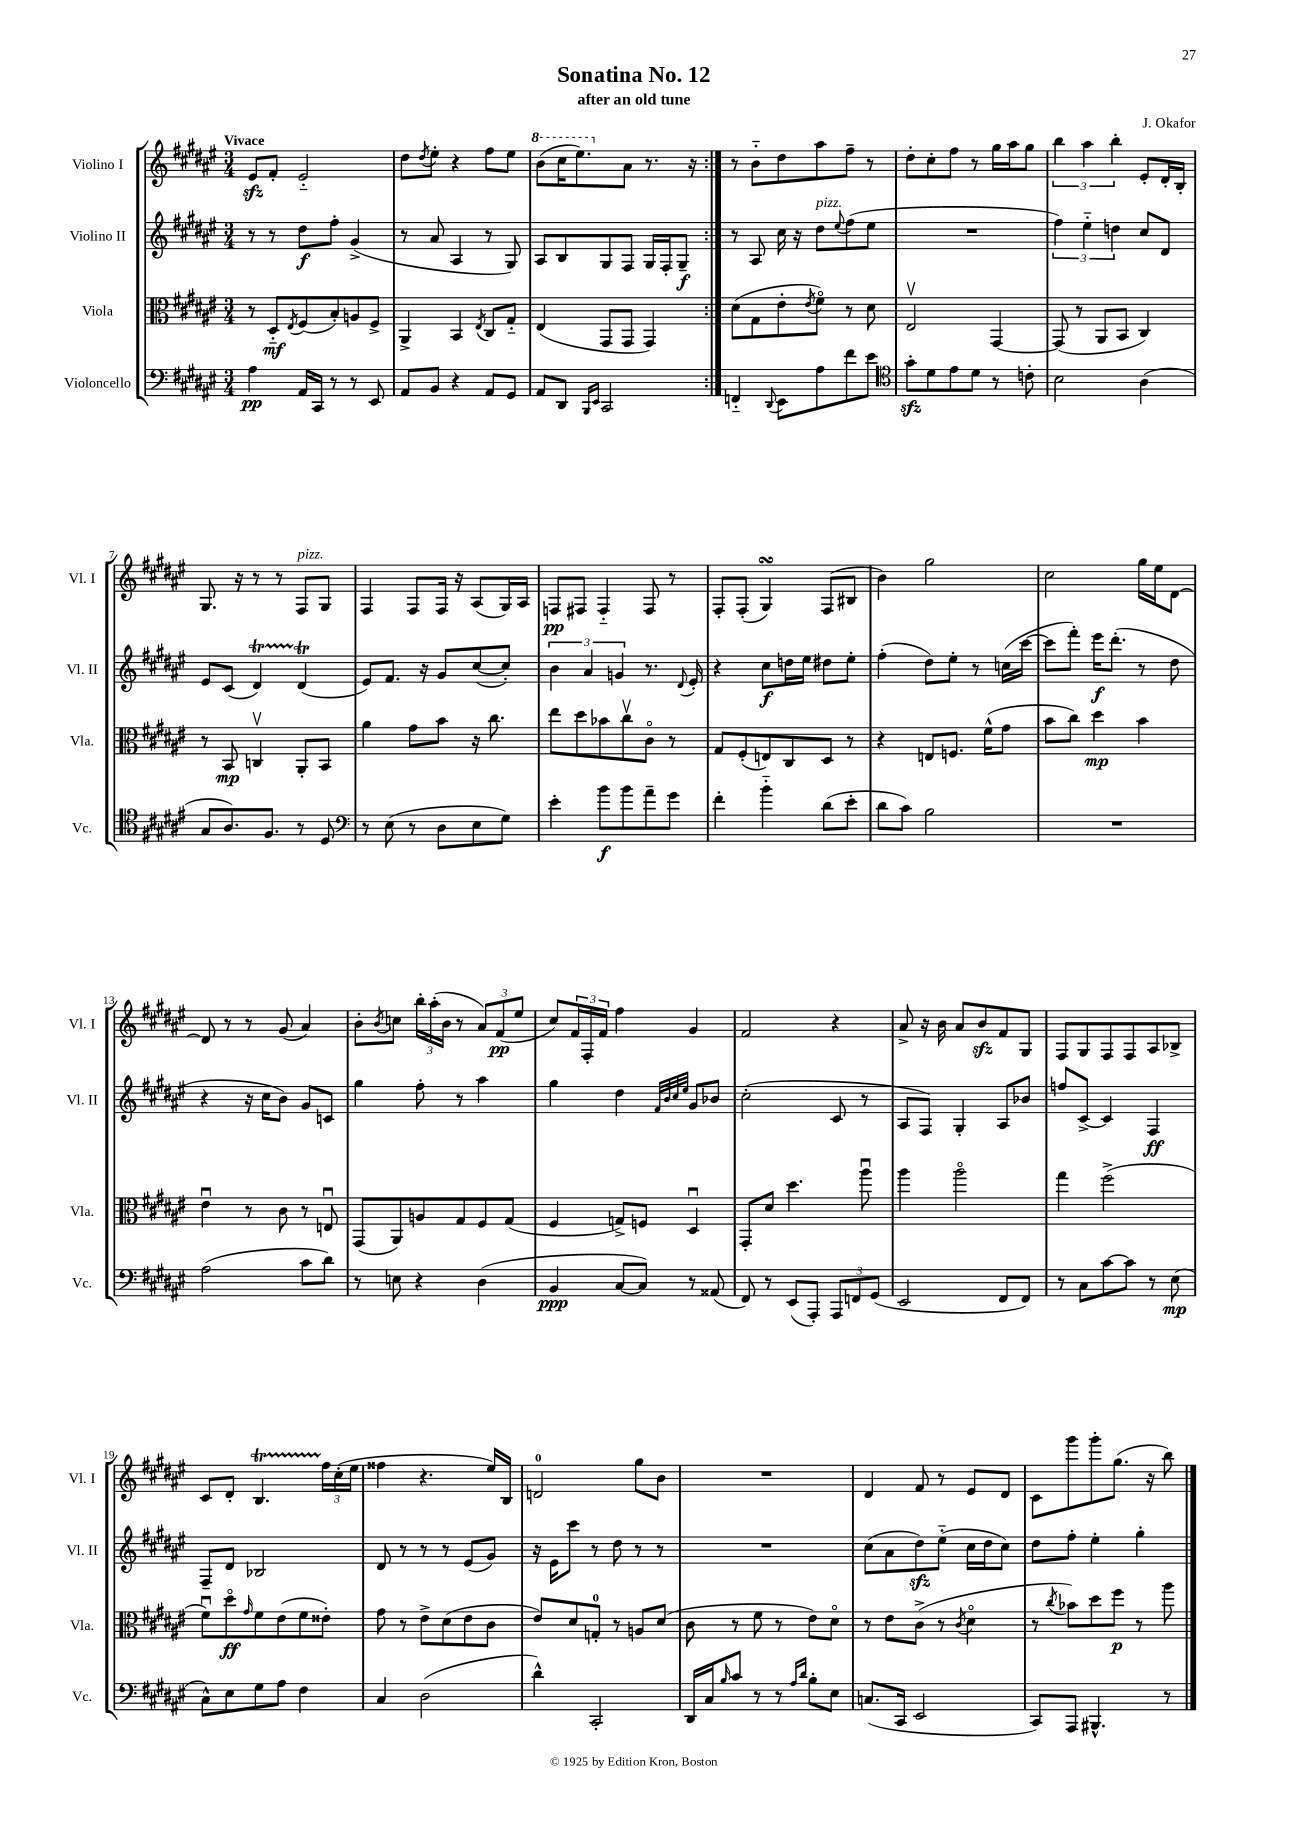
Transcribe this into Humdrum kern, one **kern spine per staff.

**kern	**kern	**kern	**kern
*staff4	*staff3	*staff2	*staff1
*clefF4	*clefC3	*clefG2	*clefG2
*k[f#c#g#d#a#e#]	*k[f#c#g#d#a#e#]	*k[f#c#g#d#a#e#]	*k[f#c#g#d#a#e#]
*M3/4	*M3/4	*M3/4	*M3/4
4A#	8r	8r	8e#
.	8D#'~	8r	8f#'
.	8qE#	.	.
16AA#	(8F#	8dd#	2e#'~
16CC#	.	.	.
8r	8B')	8ff#'	.
8r	8A	(4g#^	.
8EE#	8F#^	.	.
=	=	=	=
8AA#	4AA#^	8r	8dd#
.	.	.	8qdd#
8BB	.	8a#	8ee#'
4r	4BB	4A#	4r
.	8qE#	.	.
8AA#	8C#	8r	8ff#
8GG#	8G#'~	8G#)	8ee#
=	=	=	=
8AA#	(4E#	8A#	(8bb
8DD#	.	8B	16ccc#
.	.	.	8.eee#)
16qqBBB	.	.	.
16qqEE#	.	.	.
2CC#	8GG#	8G#	.
.	8GG#	8F#	8a#
.	4GG#)	16G#	8.r
.	.	16F#'	.
.	.	8G#~	.
.	.	.	16r
=:|!	=:|!	=:|!	=:|!
4FF'~	(8d#	8r	8r
.	8G#	8A#	8b'~
8qqDD#	.	.	.
8EE#	8e#'	16cc#	8dd#
.	.	16r	.
.	8qe#	.	.
8A#	8f#o)	8dd#	8aa#
.	.	8qqee#	.
8f#	8r	(8ff#	8ff#~
8e#	8d#	8ee#	8r
=	=	=	=
*clefC4	*	*	*
8g#'	2E#v	2.r	8dd#'
8d#	.	.	8cc#'
8e#	.	.	8ff#
8d#	.	.	8r
8r	[4GG#	.	16gg#
.	.	.	16aa#
8c'	.	.	8gg#
=	=	=	=
2B	(8GG#]	6ff#)	6bb
.	8r	.	.
.	.	6ee#'~	6aa#
.	8AA#	.	.
.	.	6dd	6bb'
.	8BB	.	.
(4A#	4C#)	8cc#	8e#'
.	.	8d#	16d#'
.	.	.	16B'
=	=	=	=
8G#	8r	8e#	8.G#
8.A#)	8BB	(8c#	.
.	.	.	16r
.	4Cv	4d#)	8r
8.F#	.	.	.
.	.	.	8r
8r	8AA#'	(4d#	8F#
8D#	8BB	.	8G#
=	=	=	=
*clefF4	*	*	*
8r	4a#	8e#)	4F#
(8E#	.	8.f#	.
8r	8g#	.	8F#
.	.	16r	.
8D#	8b	8g#	16F#
.	.	.	16r
8E#	16r	([8cc#	(8A#
.	8.cc#	.	.
8G#)	.	8cc#'])	16G#)
.	.	.	16A#
=	=	=	=
4e#'	8ee#	6b	8F
.	8dd#	.	8F#
.	.	6a#	.
8b	8b-	.	4F#'~
.	.	6g	.
8b	8cc#v	.	.
8a#~	8c#o	8.r	8F#
8g#	8r	.	8r
.	.	8qqd#	.
.	.	16e#'	.
=	=	=	=
4f#'	8G#	4r	8F#'
.	(8F#'	.	(8F#'
4b'~	8E)	8cc#	4G#)
.	8C#	16dd	.
.	.	16ee#	.
(8d#	8D#	8dd#	(8F#
8e#'	8r	8ee#'	8B#
=	=	=	=
8d#	4r	(4ff#'	4b)
8c#)	.	.	.
2B	8E	8dd#)	2gg#
.	8.F	8ee#'	.
.	.	8r	.
.	(16f#^^	.	.
.	8g#	(16cc	.
.	.	[16ccc#	.
=	=	=	=
2.r	8b	8ccc#]	2cc#
.	8cc#)	8fff#')	.
.	4dd#	16eee#	.
.	.	(8.ddd#'	.
.	4b	8r	16gg#
.	.	.	16ee#
.	.	8dd#	[8d#
=	=	=	=
(2A#	4e#u	4r	8d#]
.	.	.	8r
.	8r	16r	8r
.	.	16cc#	.
.	8c#	8b)	(8g#
8c#	8r	8g#	4a#)
8d#)	8Eu	8c	.
=	=	=	=
8r	(8GG#	4gg#	8b'
.	.	.	8qb
8E	8AA#)	.	8cc
4r	8A	8ff#'	24bb'
.	.	.	(24aa#'
.	.	.	24b
.	8G#	8r	8r
(4D#	8F#	4aa#	12a#)
.	.	.	(12f#
.	(8G#	.	.
.	.	.	12ee#
=	=	=	=
4BB	4F#	4gg#	8cc#)
.	.	.	24f#
.	.	.	24F#'
.	.	.	24f#
[8C#	8G^)	4dd#	4ff#
8C#])	8F	.	.
.	.	32qqf#	.
.	.	32qqb	.
.	.	32qqcc#	.
.	.	32qqee#	.
8r	4D#u	8g#	4g#
(8AA##	.	8b-	.
=	=	=	=
8FF#)	8GG#'	(2cc#'	2f#
8r	8d#	.	.
(8EE#	4.dd#	.	.
8AAA#')	.	.	.
12AAA#	.	8c#	4r
12FF	.	.	.
.	8aa#u	8r	.
(12GG#	.	.	.
=	=	=	=
2EE#	4aa#	8A#	8a#^
.	.	8F#)	16r
.	.	.	16b
.	2aa#o	4G#'	8a#
.	.	.	8b
8FF#	.	8A#	8f#
8FF#)	.	8b-	8G#
=	=	=	=
8r	4gg#	8ff	8F#
8C#	.	[8c#^	8G#
[8c#	(2ff#^	4c#]	8F#
8c#]	.	.	8F#
8r	.	4F#	8A#
(8E#	.	.	8B-^
=	=	=	=
8C#^^)	8f#u)	8F#~	8c#
8E#	8dd#o	8d#	8d#'
.	16qqg#	.	.
8G#	8f#	2B-	4.B
8A#	(8e#	.	.
4F#	8f#	.	.
.	8e##')	.	24ff#
.	.	.	(24cc#'
.	.	.	24ee#
=	=	=	=
4C#	8g#	8d#	4ff##
.	8r	8r	.
(2D#	8e#^	8r	4.r
.	(8d#	8r	.
.	8e#	(8e#	.
.	8c#	8g#)	16ee#)
.	.	.	16B
=	=	=	=
4d#^^)	8e#)	16r	2d
.	.	16e#	.
.	8d#	8ccc#	.
2CC#'	8G'	8r	.
.	8r	8dd#	.
.	8A	8r	8gg#
.	(8d#	8r	8b
=	=	=	=
16DD#	8c#	2.r	2.r
16C#	.	.	.
16qqB	.	.	.
8c#	8r	.	.
8r	8f#	.	.
8r	8r	.	.
16qqA#	.	.	.
16qqd#	.	.	.
8B'	8e#)	.	.
8E#	8d#o	.	.
=	=	=	=
(8.C	8r	(8cc#	4d#
.	8e#	8a#	.
16CC#	.	.	.
2EE#	(8c#^	8dd#)	8f#
.	8r	(8ee#'~	8r
.	8qc#	.	.
.	4d#o	16cc#	8e#
.	.	16dd#	.
.	.	8cc#)	8d#
=	=	=	=
8CC#)	8r	8dd#	8c#
.	8qcc#	.	.
8AAA#	8b-)	8ff#'	8ggg#
4.BBB#^^	8dd#	4ee#'	8ggg#'
.	8ff#	.	(8.gg#
.	8r	4gg#'	.
.	.	.	16r
8r	8aa#	.	8bb)
==	==	==	==
*-	*-	*-	*-
